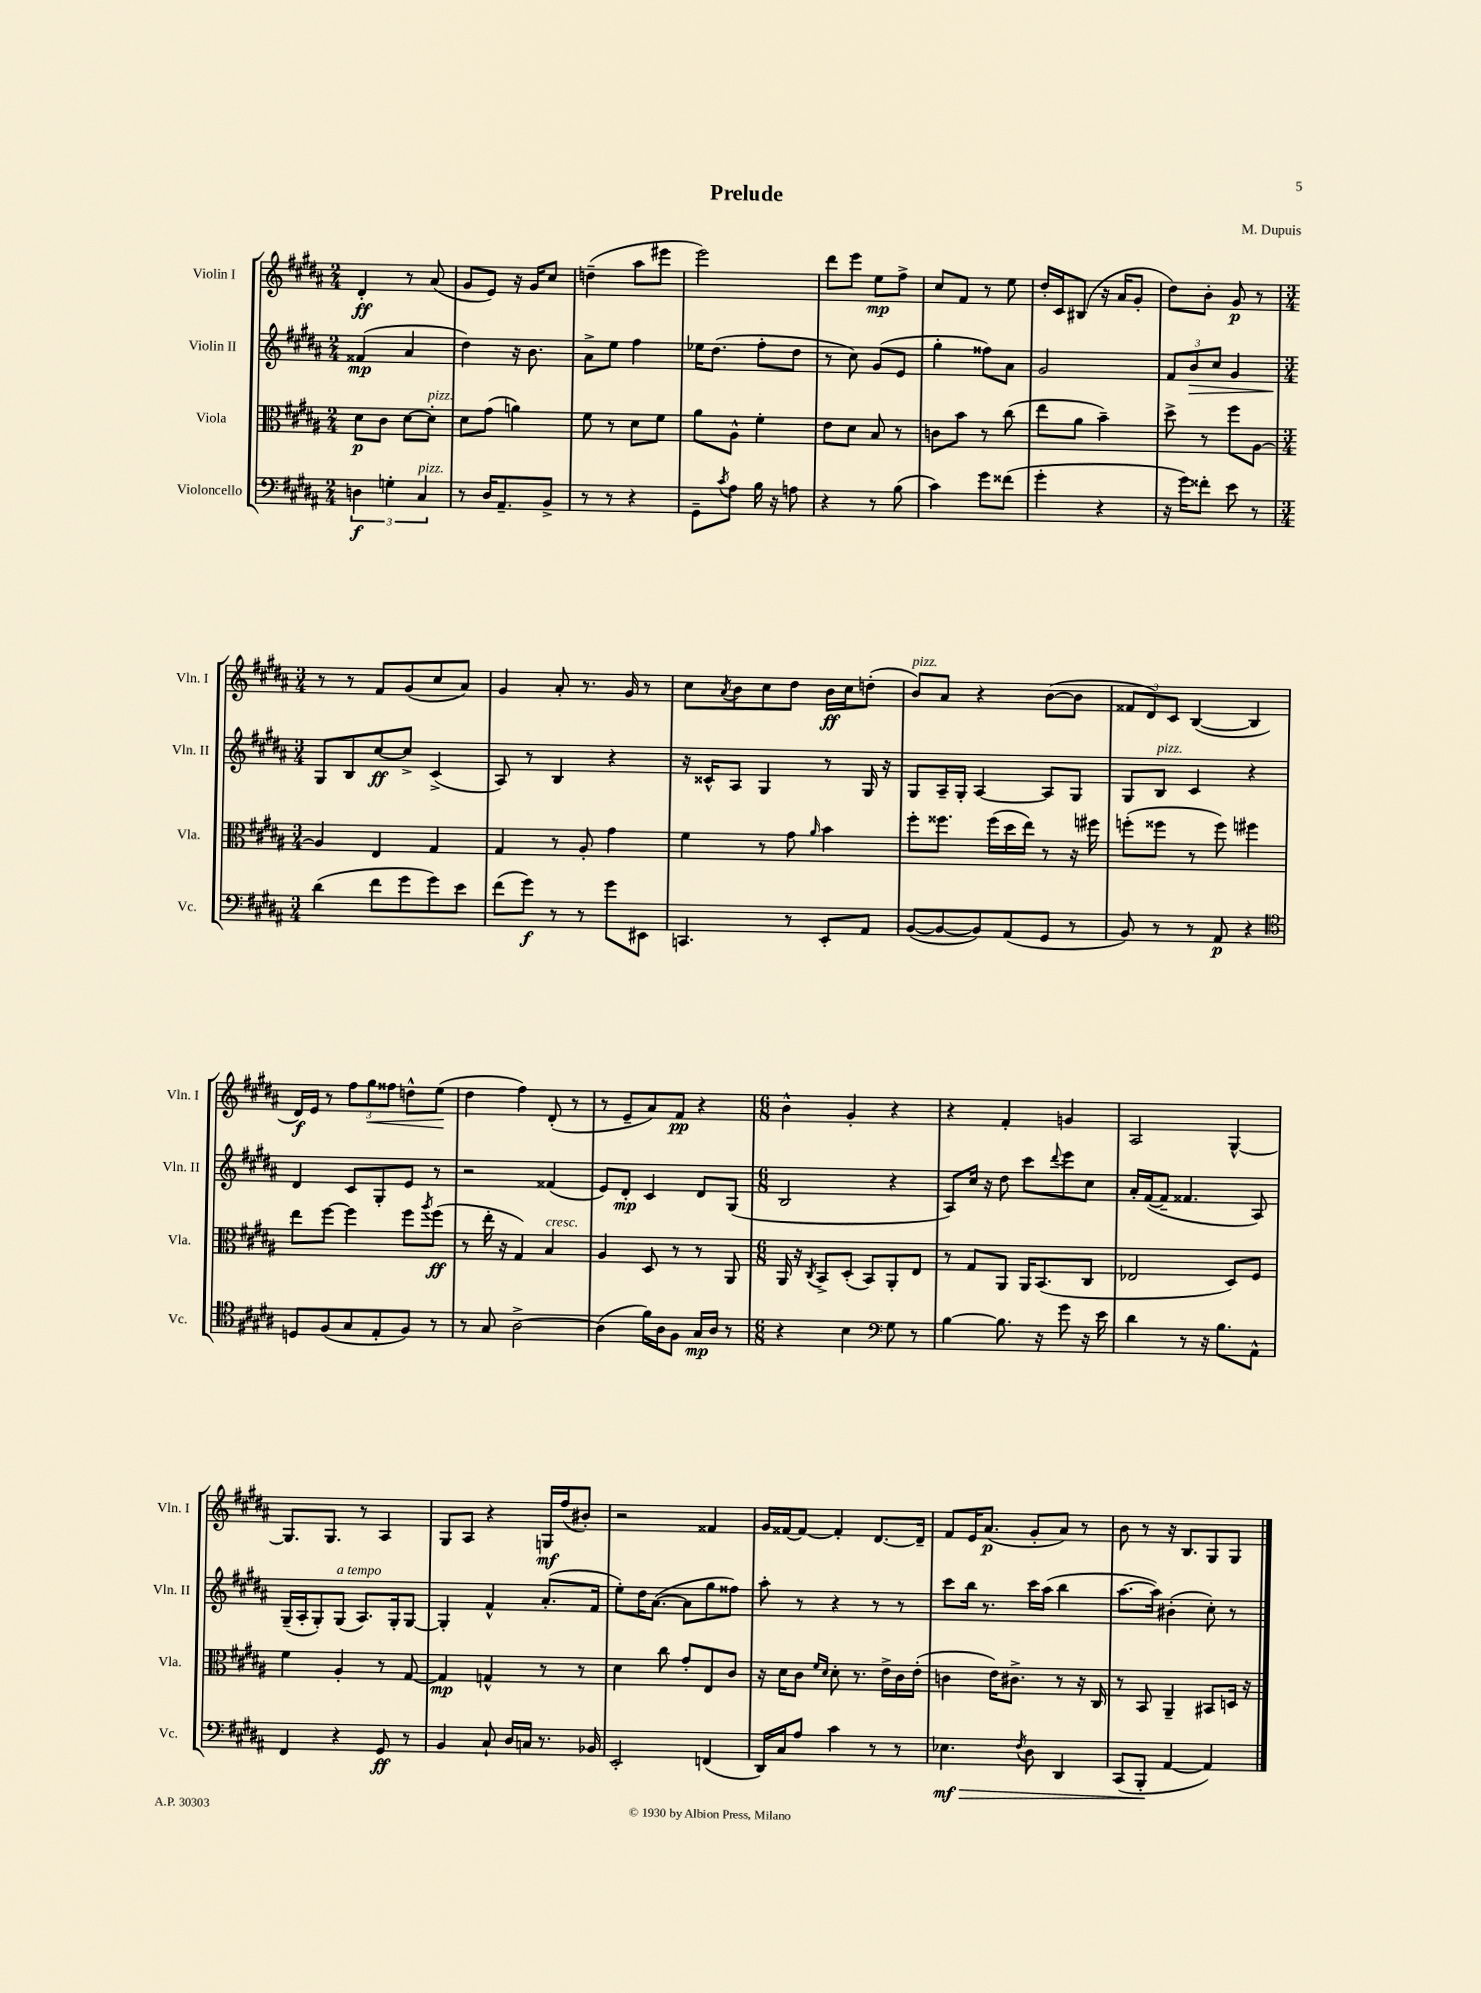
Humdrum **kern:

**kern	**dynam	**kern	**dynam	**kern	**dynam	**kern	**dynam
*part4	*part4	*part3	*part3	*part2	*part2	*part1	*part1
*staff4	*staff4	*staff3	*staff3	*staff2	*staff2	*staff1	*staff1
*I"Violoncello	*	*I"Viola	*	*I"Violin II	*	*I"Violin I	*
*I'Vc.	*	*I'Vla.	*	*I'Vln. II	*	*I'Vln. I	*
*clefF4	*	*clefC3	*	*clefG2	*	*clefG2	*
*k[f#c#g#d#a#]	*	*k[f#c#g#d#a#]	*	*k[f#c#g#d#a#]	*	*k[f#c#g#d#a#]	*
*M2/4	*	*M2/4	*	*M2/4	*	*M2/4	*
=1	=1	=1	=1	=1	=1	=1	=1
6Dn\	f	8d#\L	p	(4f##X/	mp	4d#'/	ff
.	.	8c#\J	.	.	.	.	.
6Gn'\	.	.	.	.	.	.	.
.	.	[8d#\L	.	4a#/	.	8r	.
!LO:TX:a:i:t=pizz.	!	!	!	!	!	!	!
6C#/	.	.	.	.	.	.	.
!	!	!LO:TX:a:i:t=pizz.	!	!	!	!	!
.	.	8d#'\J]	.	.	.	(8a#/	.
=2	=2	=2	=2	=2	=2	=2	=2
8r	.	8d#\L	.	4dd#\)	.	8g#/L	.
16D#/KL	.	(8g#\J	.	.	.	8e/J)	.
8.AA#~/	.	.	.	.	.	.	.
.	.	4an\)	.	16r	.	16r	.
.	.	.	.	8.b\	.	16g#/KL	.
8BB^/J	.	.	.	.	.	8cc#/J	.
=3	=3	=3	=3	=3	=3	=3	=3
8r	.	8f#\	.	8a#^\L	.	(4ddn~\	.
8r	.	8r	.	8ee\J	.	.	.
4r	.	8d#\L	.	4ff#\	.	8aa#\L	.
.	.	8f#\J	.	.	.	8eee#X\J	.
=4	=4	=4	=4	=4	=4	=4	=4
8GG#~\L	.	8a#\L	.	16ee-X\KL	.	2eee\)	.
.	.	.	.	(8.dd#\J	.	.	.
8qc#/	.	.	.	.	.	.	.
8A#\J	.	8A#^^\J	.	.	.	.	.
16B\	.	4f#'\	.	8ff#'\L	.	.	.
16r	.	.	.	.	.	.	.
8An\	.	.	.	8dd#\J	.	.	.
=5	=5	=5	=5	=5	=5	=5	=5
4r	.	8e\L	.	8r	.	8ddd#\L	.
.	.	8d#\J	.	8cc#\)	.	8eee\J	.
8r	.	8B/	.	(8g#/L	.	8ee\L	mp
(8B\	.	8r	.	8e/J	.	8ff#^\J	.
=6	=6	=6	=6	=6	=6	=6	=6
4c#\)	.	8cn\L	.	4gg#'\	.	8cc#/L	.
.	.	8b\J	.	.	.	8f#/J	.
8g#\L	.	8r	.	8ff##X\L)	.	8r	.
(8f##X\J	.	(8cc#\	.	8a#\J	.	8ee\	.
=7	=7	=7	=7	=7	=7	=7	=7
4g#'\	.	8ee\L	.	2g#/	.	16dd#'/LL	.
.	.	.	.	.	.	16c#/J	.
.	.	8a#\J	.	.	.	(8B#X/J	.
4r	.	4b~\)	.	.	.	16r	.
.	.	.	.	.	.	16a#/KL	.
.	.	.	.	.	.	8g#'/J	.
=8	=8	=8	=8	=8	=8	=8	=8
16r	.	8dd#^\	.	12f#/L	.	8dd#\L)	.
16g#\KL)	.	.	.	.	.	.	.
!	!	!	!	!	!LO:HP:b	!	!
.	.	.	.	12b/	>	.	.
8f##X'\J	.	8r	.	.	.	8b'\J	.
.	.	.	.	12cc#/J	.	.	.
8e\	.	8ff#\L	.	4g#/	.	8g#/	p
8r	.	[8A#\J	.	.	.	8r	.
!!LO:LB:g=z
=9	=9	=9	=9	=9	=9	=9	=9
*M3/4	*	*M3/4	*	*M3/4	*	*M3/4	*
(4d#\	.	4A#/]	.	8G#/L	.	8r	.
.	.	.	.	8B/	]	8r	.
8f#\L	.	4E/	.	[8cc#/	ff	8f#/L	.
8g#\	.	.	.	8cc#^/J]	.	(8g#/	.
8g#\)	.	4G#/	.	(4c#^/	.	8cc#/	.
8e\J	.	.	.	.	.	8a#/J)	.
=10	=10	=10	=10	=10	=10	=10	=10
(8f#\L	.	4G#/	.	8A#/)	.	4g#/	.
8g#\J)	f	.	.	8r	.	.	.
8r	.	8r	.	4B/	.	8a#'/	.
8r	.	8A#'/	.	.	.	8.r	.
8g#\L	.	4g#\	.	4r	.	.	.
.	.	.	.	.	.	16g#/	.
8EE#X\J	.	.	.	.	.	8r	.
=11	=11	=11	=11	=11	=11	=11	=11
4.CCn/	.	4f#\	.	16r	.	8cc#\L	.
.	.	.	.	16c##X^^/KL	.	.	.
.	.	.	.	.	.	8qa#/	.
.	.	.	.	8A#/J	.	8b\	.
.	.	8r	.	4G#/	.	8cc#\	.
8r	.	8g#\	.	.	.	8dd#\J	.
.	.	16qqa#/	.	.	.	.	.
8EE'/L	.	4b\	.	8r	.	16b\LL	ff
.	.	.	.	.	.	16cc#\J	.
8AA#/J	.	.	.	16G#/	.	(8ddn'\J	.
.	.	.	.	16r	.	.	.
=12	=12	=12	=12	=12	=12	=12	=12
!	!	!	!	!	!	!LO:TX:a:i:t=pizz.	!
([8BB/L	.	8ff#'\L	.	8G#/L	.	8b/L)	.
8BB/_	.	8.ff##X\J	.	16A#~/L	.	8a#/J	.
.	.	.	.	16G#'/JJ	.	.	.
8BB/])	.	.	.	[4A#/	.	4r	.
.	.	(16ff##\LL	.	.	.	.	.
(8AA#/	.	16dd#\	.	.	.	.	.
.	.	16ee\JJ)	.	.	.	.	.
8GG#/J	.	8r	.	8A#/L]	.	([8b\L	.
8r	.	16r	.	8G#/J	.	8b\J]	.
.	.	16ff#X\	.	.	.	.	.
=13	=13	=13	=13	=13	=13	=13	=13
8BB/)	.	(8ffn'\L	.	8G#/L	.	12f##X/L	.
.	.	.	.	.	.	12d#/)	.
!	!	!	!	!LO:TX:a:i:t=pizz.	!	!	!
8r	.	8ff##X\J	.	8B/J	.	.	.
.	.	.	.	.	.	12c#/J	.
8r	.	8r	.	4c#/	.	([4B/	.
8AA#/	p	8ff##\)	.	.	.	.	.
4r	.	4ff#X\	.	4r	.	4B/]	.
!!LO:LB:g=z
=14	=14	=14	=14	=14	=14	=14	=14
*clefC4	*	*	*	*	*	*	*
8Dn/L	.	8ee\L	.	4d#/	.	16d#/LL)	f
.	.	.	.	.	.	16e/JJ	.
(8F#/	.	[8ff#\J	.	.	.	8r	.
8G#/	.	4ff#\]	.	8c#/L	.	12ff#\L	.
!	!	!	!	!	!	!	!LO:HP:b
.	.	.	.	.	.	12gg#\	<
8E'/	.	.	.	8G#'/	.	.	.
.	.	.	.	.	.	12ff##X\J	.
8F#/J)	.	8ff#\L	.	8e/J	.	8ddn^^\L	.
.	.	8qaa#/	.	.	.	.	.
8r	.	(8ff#\J	ff	8r	.	(8ee\J	.
.	.	.	.	.	.	.	[
=15	=15	=15	=15	=15	=15	=15	=15
8r	.	8r	.	2r	.	4dd#\	.
8G#/	.	16ee'\	.	.	.	.	.
.	.	16r	.	.	.	.	.
[2A#^\	.	4G#/)	.	.	.	4ff#\)	.
!	!	!LO:TX:a:i:t=cresc.	!	!	!	!	!
.	.	4B/	.	(4f##X/	.	(8d#'/	.
.	.	.	.	.	.	8r	.
=16	=16	=16	=16	=16	=16	=16	=16
(4A#\]	.	4A#/	.	8e/L)	.	8r	.
.	.	.	.	8d#'/J	mp	8e~/L	.
16f#\LL)	.	8D#/	.	4c#/	.	8a#/)	.
16A#\J	.	.	.	.	.	.	.
8F#\J	.	8r	.	.	.	8f#/J	pp
16G#/LL	mp	8r	.	8d#/L	.	4r	.
16A#/JJ	.	.	.	.	.	.	.
8r	.	8AA#/	.	(8G#/J	.	.	.
=17	=17	=17	=17	=17	=17	=17	=17
*M6/8	*	*M6/8	*	*M6/8	*	*M6/8	*
4r	.	16AA#/	.	2B/	.	4b^^\	.
.	.	16r	.	.	.	.	.
.	.	8qC#/	.	.	.	.	.
.	.	8BB^/L	.	.	.	.	.
4B\	.	(8D#'/J	.	.	.	4g#'/	.
.	.	8BB/L)	.	.	.	.	.
*clefF4	*	*	*	*	*	*	*
8G#\	.	8AA#'/	.	4r	.	4r	.
8r	.	8E/J	.	.	.	.	.
=18	=18	=18	=18	=18	=18	=18	=18
[4B\	.	8r	.	8A#/L)	.	4r	.
.	.	8G#/L	.	16cc#/Jk	.	.	.
.	.	.	.	16r	.	.	.
8.B\]	.	8AA#/J	.	8dd#\	.	4f#'/	.
.	.	16AA#/KL	.	8ccc#\L	.	.	.
16r	.	(8.BB/	.	.	.	.	.
.	.	.	.	8qqddd#/	.	.	.
8g#\	.	.	.	8eee\	.	4gn/	.
16r	.	8C#/J	.	8cc#\J	.	.	.
16e\	.	.	.	.	.	.	.
=19	=19	=19	=19	=19	=19	=19	=19
4d#\	.	2E-X/	.	16a#'/LL	.	2A#/	.
.	.	.	.	([16f#/J	.	.	.
.	.	.	.	8f#~/J]	.	.	.
8r	.	.	.	4.f##X/	.	.	.
16r	.	.	.	.	.	.	.
8.B\L	.	.	.	.	.	.	.
.	.	8D#/L)	.	.	.	[4G#^^/	.
8AA#^^\J	.	8F#/J	.	8A#/)	.	.	.
!!LO:LB:g=z
=20	=20	=20	=20	=20	=20	=20	=20
4FF#/	.	4f#\	.	(16G#~/LL	.	8.G#/L]	.
.	.	.	.	16A#'/J	.	.	.
.	.	.	.	8G#'/)	.	.	.
.	.	.	.	.	.	8.G#/J	.
!	!	!	!	!LO:TX:a:i:t=a tempo	!	!	!
4r	.	4A#'/	.	(8G#/J	.	.	.
.	.	.	.	8.A#/L)	.	8r	.
8GG#/	ff	8r	.	.	.	4A#/	.
.	.	.	.	16G#'/k	.	.	.
8r	.	[8G#/	.	[8G#/J	.	.	.
=21	=21	=21	=21	=21	=21	=21	=21
4BB/	.	4G#/]	mp	4G#'/]	.	8G#/L	.
.	.	.	.	.	.	8A#/J	.
8C#`/	.	4Gn^^/	.	4f#^^/	.	4r	.
16D#/LL	.	.	.	.	.	.	.
16Cn/JJ	.	.	.	.	.	.	.
8.r	.	8r	.	(8.a#'/L	.	16Gn/LL	mf
.	.	.	.	.	.	(16ff#/J	.
.	.	8r	.	.	.	8b#X'/J)	.
16BB-X/	.	.	.	16f#/Jk	.	.	.
=22	=22	=22	=22	=22	=22	=22	=22
2EE'/	.	4d#\	.	8ee'\L)	.	2r	.
.	.	.	.	16dd#\K	.	.	.
.	.	.	.	([8.a#\J	.	.	.
.	.	8cc#\	.	.	.	.	.
.	.	8g#'/L	.	8a#\L]	.	.	.
(4FFn/	.	8E/	.	8gg#\	.	4f##X/	.
.	.	8c#/J	.	8ff##X\J)	.	.	.
=23	=23	=23	=23	=23	=23	=23	=23
16DD#/LL)	.	16r	.	8aa#'\	.	16g#/LL	.
16C#/J	.	16d#\KL	.	.	.	[16f##X/J	.
8A#/J	.	8c#\J	.	8r	.	8f##/J_	.
.	.	16qqf#/LL	.	.	.	.	.
.	.	16qqd#/JJ	.	.	.	.	.
4c#\	.	8d#'\	.	4r	.	4f##'/]	.
.	.	8.r	.	.	.	.	.
8r	.	.	.	8r	.	[8.d#/L	.
.	.	16e^\LL	.	.	.	.	.
8r	.	16c#\	.	8r	.	.	.
.	.	(16e'\JJ	.	.	.	16d#~/Jk]	.
=24	=24	=24	=24	=24	=24	=24	=24
!	!LO:HP:b	!	!	!	!	!	!
4.E-X\	> mf	4cn\	.	8ccc#\L	.	8f#/L	.
.	.	.	.	16bb\Jk	.	16e/K	.
.	.	.	.	8.r	.	(8.a#/J	p
.	.	16e\KL)	.	.	.	.	.
.	.	8.c#X^\J	.	.	.	.	.
8qF#/	.	.	.	.	.	.	.
8D#\	.	.	.	16ccc#\LL	.	8g#'/L	.
.	.	.	.	(16aa#\JJ	.	.	.
4DD#/	.	8r	.	4bb\	.	8a#/J)	.
.	.	16r	.	.	.	8r	.
.	.	16C#/	.	.	.	.	.
=25	=25	=25	=25	=25	=25	=25	=25
(8CC#/L	.	8r	.	[8.aa#\L	.	8b\	.
8BBB'/J	.	8BB/	.	.	.	8r	.
.	.	.	.	16aa#\Jk])	.	.	.
[4AA#/	]	4AA#~/	.	(4b#X'\	.	16r	.
.	.	.	.	.	.	8.B/L	.
4AA#/])	.	8BB#X/L	.	8cc#'\)	.	8G#/	.
.	.	16Dn/Jk	.	8r	.	8G#/J	.
.	.	16r	.	.	.	.	.
==	==	==	==	==	==	==	==
*-	*-	*-	*-	*-	*-	*-	*-
